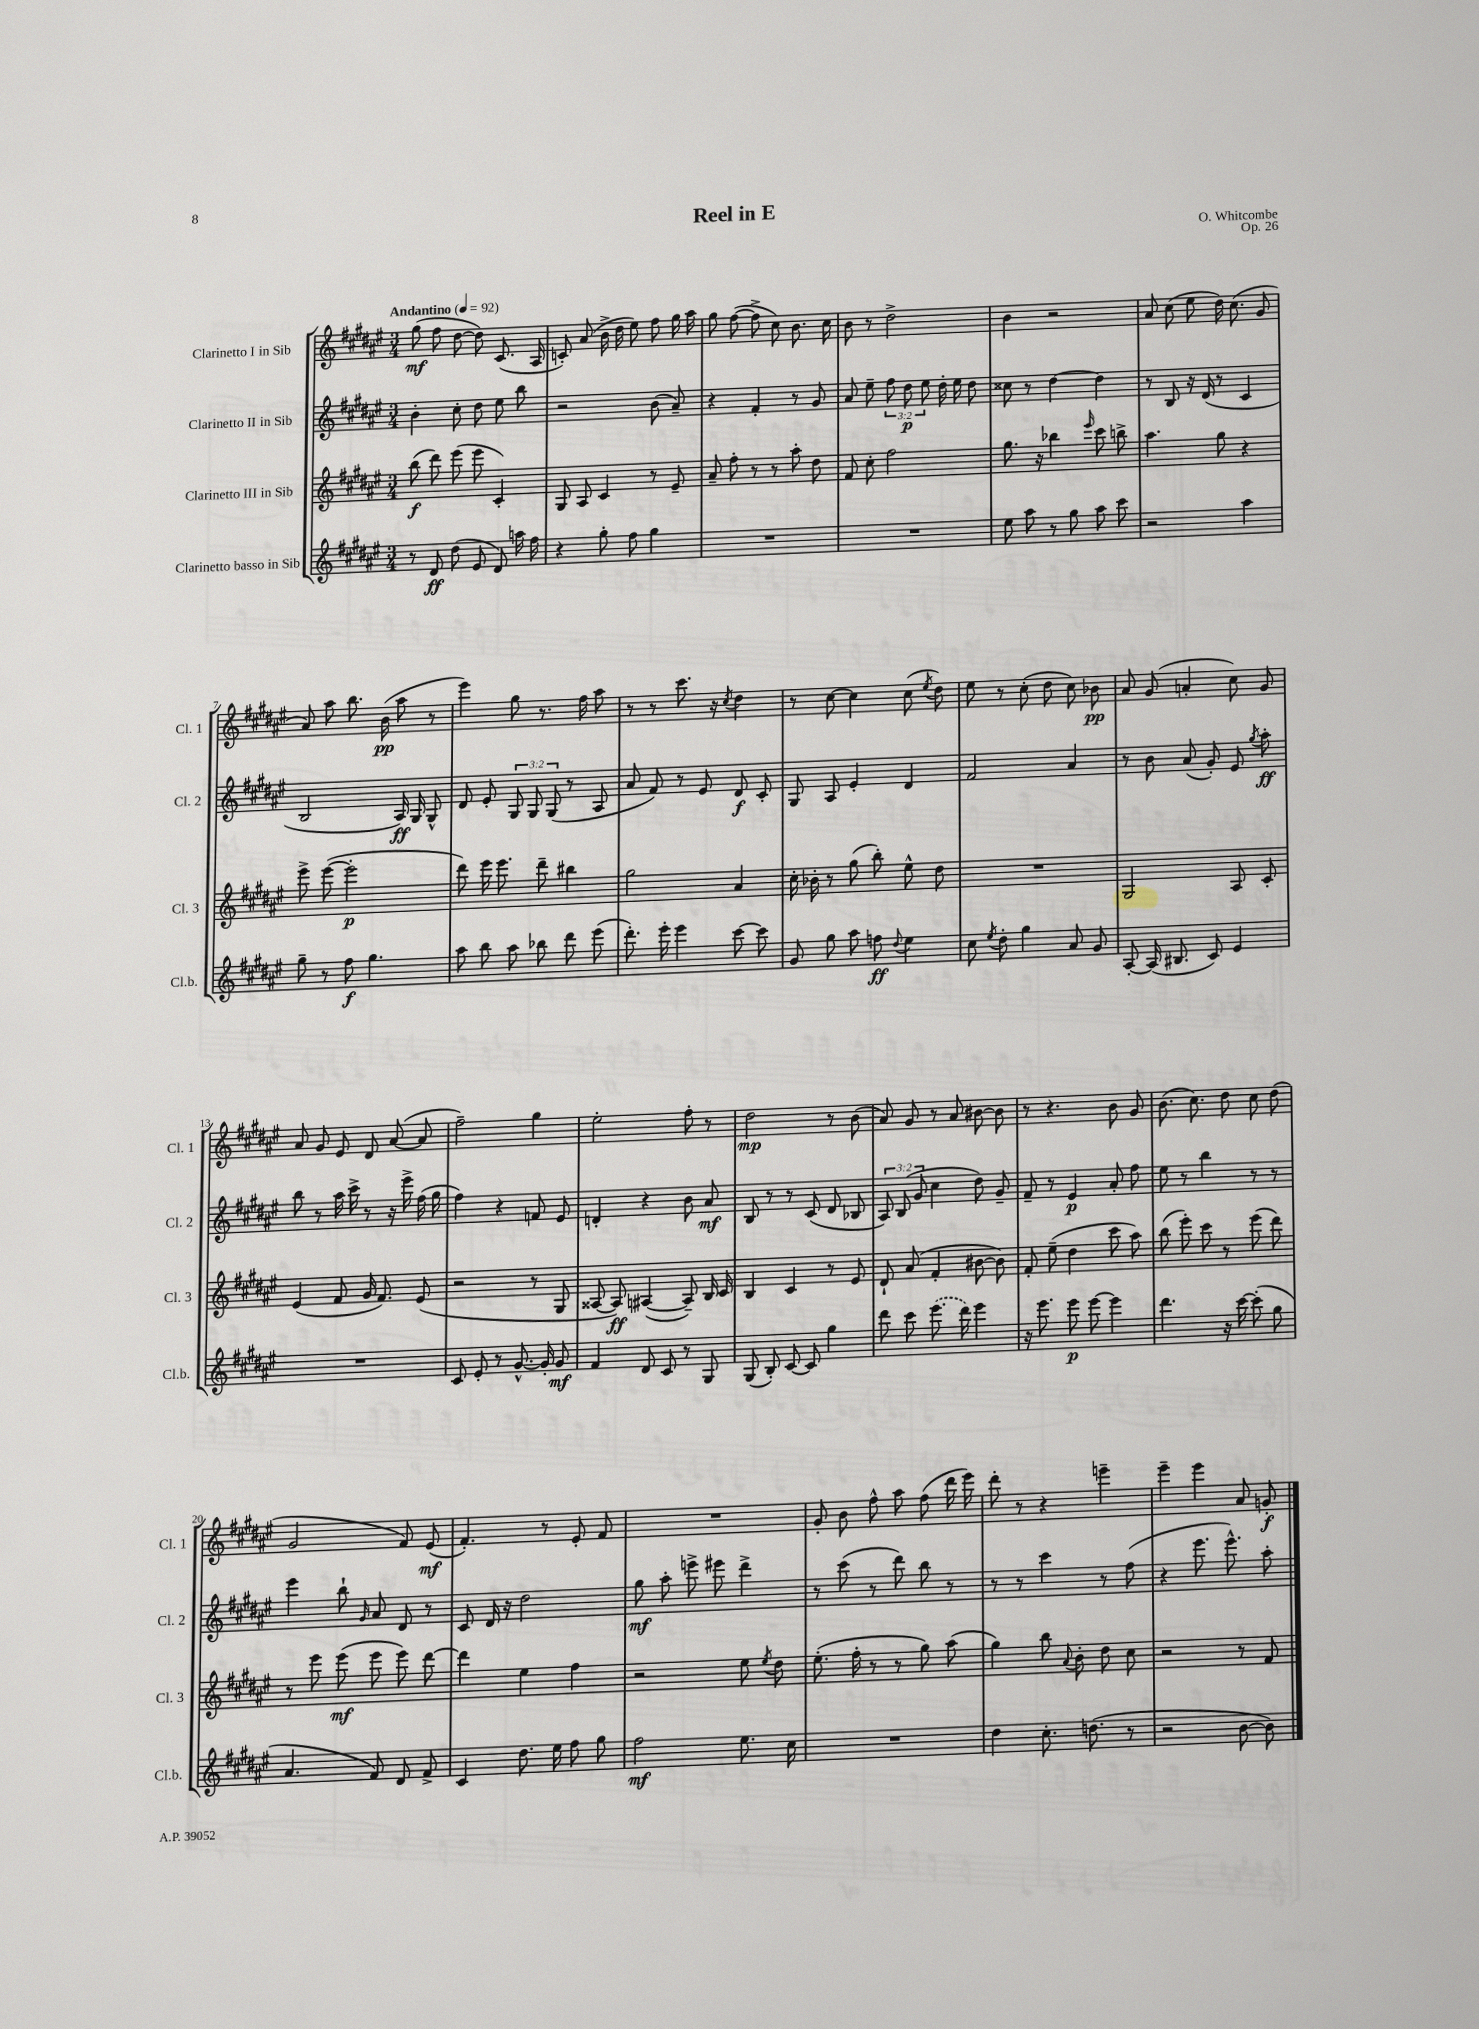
\header { title = "Reel in E" composer = "O. Whitcombe" opus = "Op. 26" }
<<
\new StaffGroup <<
\new Staff = "s0" \with { instrumentName = "Clarinetto I in Sib" shortInstrumentName = "Cl. 1" } {
    \clef treble \key fis \major \numericTimeSignature \time 3/4 \tempo "Andantino" 4 = 92
    \autoBeamOff gis''8\mf( fis''8 dis''8~ dis''8) cis'8.( ais16 |
    c'8-.) ais'8( b'16-> dis''16 eis''8) fis''8 gis''16 ais''16 |
    gis''8 fis''8~( fis''8-> cis''8) b'8. cis''16 |
    b'8 r8 dis''2-> |
    b'4 r2 |
    ais'8 cis''8( eis''8 dis''16) cis''8.( gis'8 |
    ais'8) ais''8 b''8. b'16\pp( ais''8 r8 |
    eis'''4) gis''8 r8. fis''16 ais''8 |
    r8 r8 cis'''8. r16 \acciaccatura { cis''8 } dis''4 |
    r8 cis''8~ cis''4 cis''8( \acciaccatura { eis''8 } dis''8) |
    eis''8 r8 cis''8-.( dis''8 cis''8) bes'8\pp |
    ais'8 gis'8( a'4-. cis''8) gis'8 |
    ais'8 gis'8 eis'8 dis'8 ais'8~( ais'8 |
    fis''2--) gis''4 |
    eis''2-. fis''8-. r8 |
    dis''2\mp r8 b'8( |
    ais'8) gis'8 r8 ais'8 bis'8~ bis'8 |
    r8 r4. b'8 gis'8 |
    b'8.( cis''8.) dis''8 cis''8 dis''8( |
    gis'2 fis'8) eis'8\mf( |
    fis'4.-.) r8 eis'8-. fis'8 |
    R2. |
    gis'8-. b'8 fis''8-^ ais''8 fis''8( dis'''16 eis'''16) |
    dis'''8-. r8 r4 e'''4-- |
    eis'''4-- eis'''4 ais'8 g'8-.\f \bar "|." |
}
\new Staff = "s1" \with { instrumentName = "Clarinetto II in Sib" shortInstrumentName = "Cl. 2" } {
    \clef treble \key fis \major \numericTimeSignature \time 3/4 \override Staff.TupletNumber.text = #tuplet-number::calc-fraction-text
    \autoBeamOff b'4-. cis''8-. dis''8 eis''8 b''8 |
    r2 b'8( ais'8--) |
    r4 fis'4-. r8 gis'8 |
    ais'8 eis''8-- \tuplet 3/2 { fis''8 dis''8\p eis''8 } dis''16-. eis''16 dis''8 |
    cisis''8 r8 dis''4~ dis''4 |
    r8 b8 r16 dis'16( r8 cis'4 |
    b2 ais16\ff) gis16 gis8-^ |
    dis'8 eis'8-. \tuplet 3/2 { gis8 gis8 gis8( } r8 ais8 |
    ais'8 fis'8) r8 eis'8 dis'8\f cis'8-. |
    gis8 ais8 eis'4-. dis'4 |
    fis'2 ais'4 |
    r8 b'8 ais'8( gis'8-.) eis'8 \acciaccatura { gis''8 } ais''8-.\ff |
    b''8 r8 ais''16 cis'''16-> r8 r16 eis'''16-> fis''16( gis''16 |
    fis''4) r4 f'8 eis'8 |
    d'4-. r4 b'8 ais'8\mf |
    b8 r8 r8 cis'8( dis'8 bes8 |
    \tuplet 3/2 { ais8) b8( gis'8 } cis''4 dis''8) gis'8-- |
    fis'8-- r8 eis'4\p ais'8-. fis''8 |
    eis''8 r8 b''4 r8 r8 |
    eis'''4 b''8-! \grace { gis'16 } ais'8 dis'8 r8 |
    cis'8 dis'16 r16 dis''2 |
    gis''8\mf ais''8-. e'''8-> eis'''8 dis'''4-> |
    r8 cis'''8( r8 dis'''8) b''8 r8 |
    r8 r8 cis'''4 r8 fis''8( |
    r4 eis'''8. eis'''8.-^) ais''8-. \bar "|." |
}
\new Staff = "s2" \with { instrumentName = "Clarinetto III in Sib" shortInstrumentName = "Cl. 3" } {
    \clef treble \key fis \major \numericTimeSignature \time 3/4
    \autoBeamOff b''8\f( dis'''8) eis'''8( eis'''8 cis'4-.) |
    gis8 ais8 cis'4 r8 eis'8-- |
    ais'8-- fis''8-. r8 r8 ais''8-. dis''8 |
    fis'8 cis''8-. fis''2 |
    gis''8. r16 bes''4 \grace { eis'''16 } cis'''8 b''8-> |
    ais''4. gis''8 r4 |
    eis'''8-> eis'''8~( eis'''2-.\p |
    dis'''8) eis'''16 eis'''8. dis'''8-- bis''4 |
    gis''2 ais'4 |
    cis''16-. bes'16-. r8 gis''8( b''8-.) eis''8-^ dis''8 |
    R2. |
    gis2 ais8 cis'8-. |
    eis'4( fis'8 gis'16 fis'8.) eis'8( |
    r2 r8 gis8 |
    aisis8~ aisis8\ff) ais4~( ais8--) b16 cis'16 |
    b4 cis'4 r8 eis'8 |
    dis'8-! ais'8( fis'4-. bis'8~ bis'8) |
    fis'8-. eis''8--( dis''4 cis'''8 ais''8) |
    b''8( eis'''8-.) cis'''8 r8 eis'''8( dis'''8) |
    r8 eis'''8 eis'''8\mf( eis'''8 eis'''8) dis'''8~ |
    dis'''4 eis''4 fis''4 |
    r2 eis''8 \acciaccatura { eis''8 } dis''8 |
    eis''8.-.( fis''16-. r8 r8 gis''8) ais''8( |
    gis''4) b''8 \appoggiatura { ais'8 } b'8-. dis''8 cis''8 |
    r2 r8 fis'8 \bar "|." |
}
\new Staff = "s3" \with { instrumentName = "Clarinetto basso in Sib" shortInstrumentName = "Cl.b." } {
    \clef treble \key fis \major \numericTimeSignature \time 3/4
    \autoBeamOff r8 dis'8\ff dis''8( eis'8 dis'8) a''16 fis''16 |
    r4 gis''8-. fis''8 gis''4 |
    R2. |
    R2. |
    eis''8 ais''8 r8 gis''8 ais''8 cis'''8 |
    r2 ais''4 |
    gis''8-- r8 fis''8\f gis''4. |
    ais''8 b''8 ais''8 bes''8 dis'''8 eis'''8( |
    dis'''8.-.) eis'''16-. eis'''4 cis'''8~ cis'''8 |
    gis'8 gis''8 ais''8 f''8\ff \appoggiatura { dis''8 } eis''4 |
    cis''8 \acciaccatura { eis''8 } dis''8-. gis''4 ais'8 gis'8 |
    ais8~-. ais16( bis8. cis'8) eis'4 |
    R2. |
    cis'8 eis'8-. r8 gis'8.~-^ gis'16-. gis'8\mf |
    fis'4 dis'8 cis'8 r8 gis8 |
    gis8( b8-.) cis'8~ cis'8 gis''4 |
    dis'''8 cis'''8 \once \slurDashed eis'''8.( dis'''16) eis'''4 |
    r16 eis'''8. eis'''8\p eis'''8~ eis'''4 |
    dis'''4. r16 cis'''16~ cis'''8-.( gis''8 |
    ais'4. fis'8) dis'8 fis'8-> |
    cis'4 dis''8. eis''16 fis''8 gis''8 |
    fis''2\mf eis''8. cis''16 |
    R2. |
    dis''4 cis''8.-. d''8.( r8 |
    r2 b'8~ b'8) \bar "|." |
}
>>
>>
